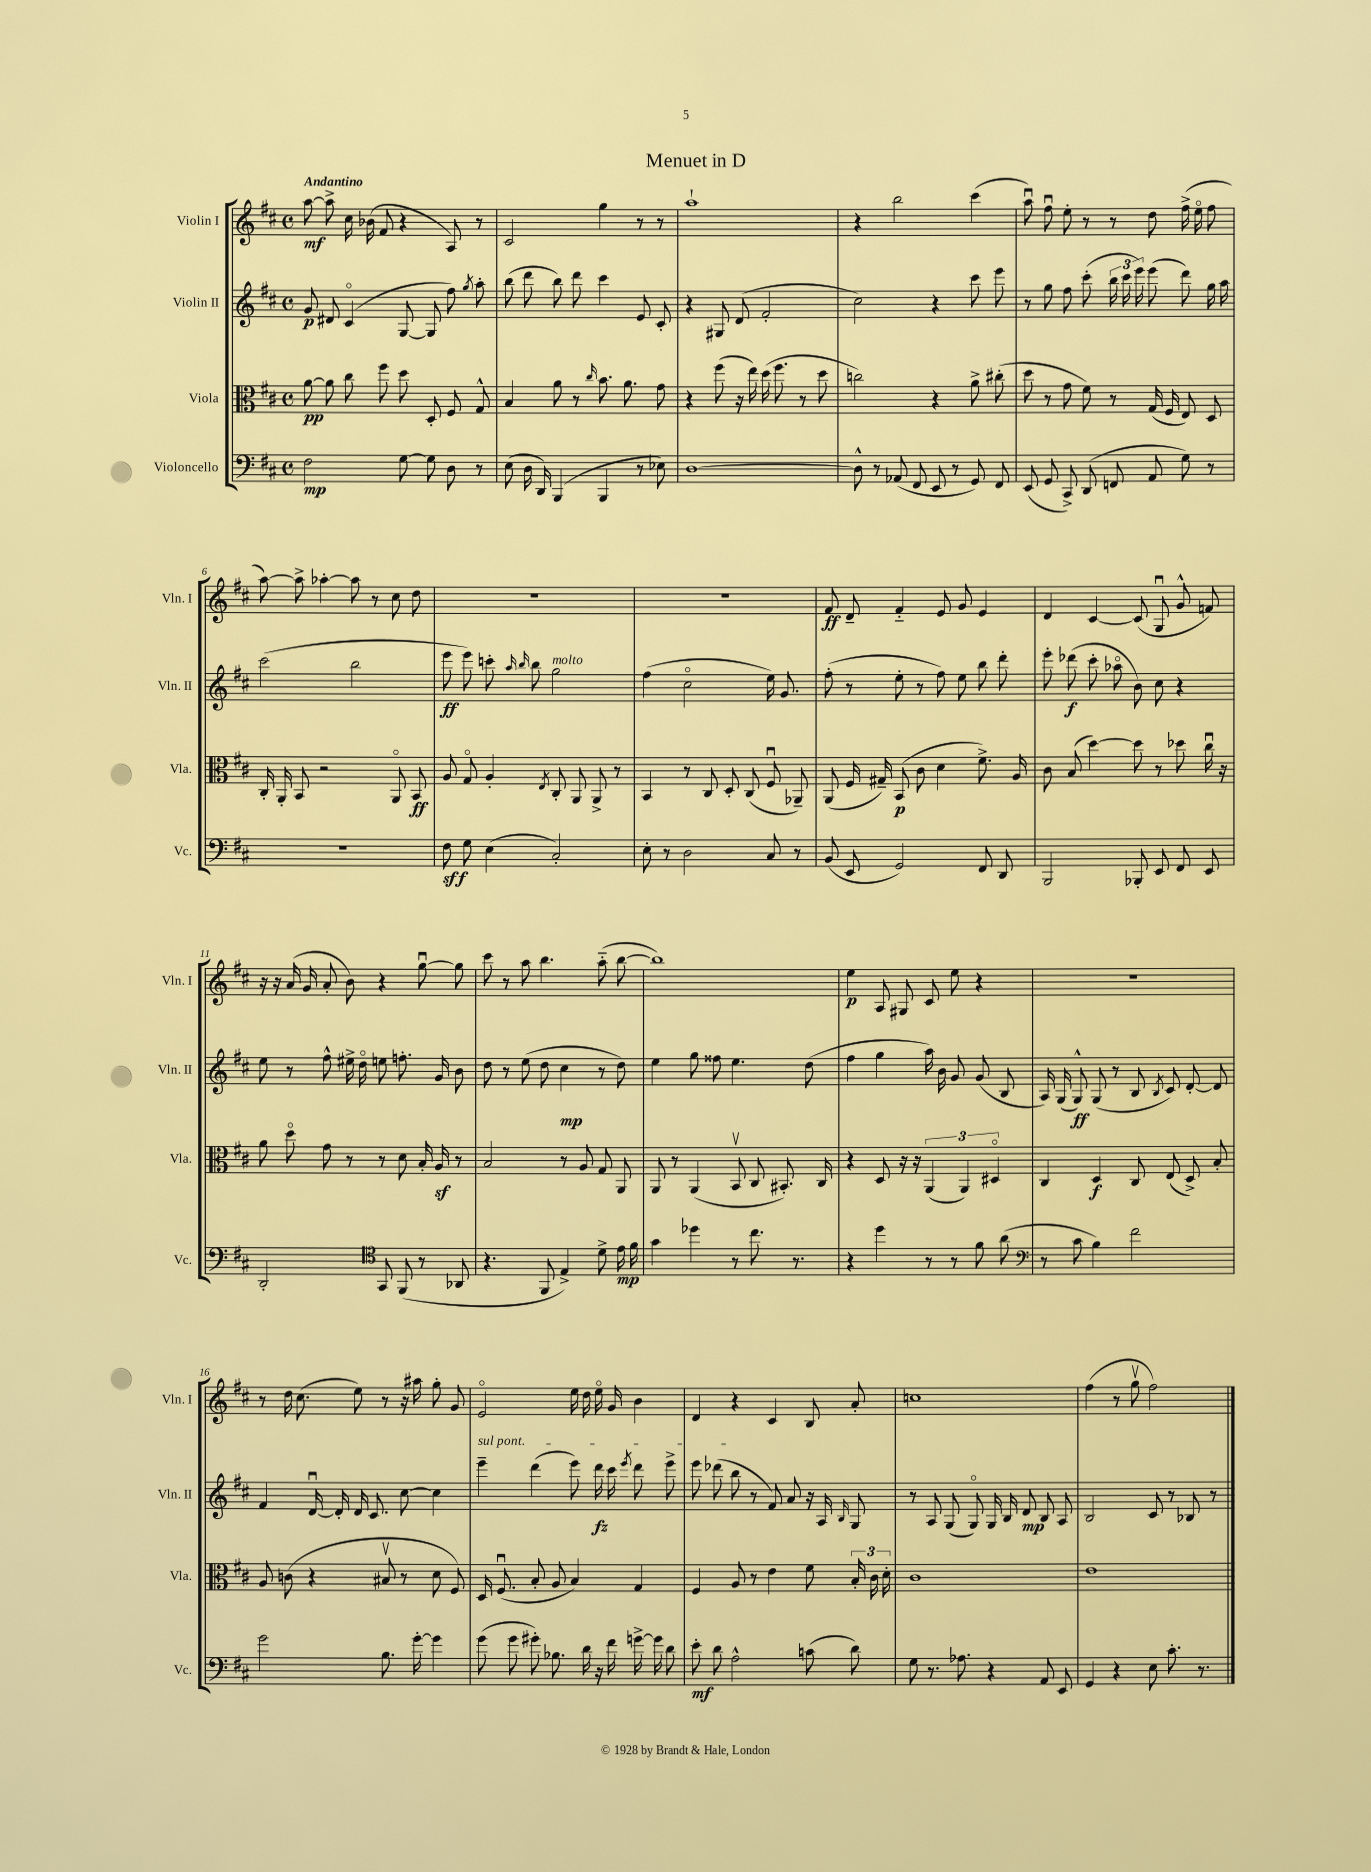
\header { title = "Menuet in D" }
<<
\new StaffGroup <<
\new Staff = "s0" \with { instrumentName = "Violin I" shortInstrumentName = "Vln. I" } {
    \clef treble \key d \major \defaultTimeSignature \time 4/4 \tempo "Andantino"
    \autoBeamOff a''8~\mf a''8-> cis''16 bes'16( fis'8 r4 a8) r8 |
    cis'2 g''4 r8 r8 |
    a''1-! |
    r4 b''2 cis'''4( |
    a''8\downbow) fis''8\downbow e''8-. r8 r8 d''8 fis''16->( e''16\flageolet fis''8 |
    a''8~) a''8-> aes''4~-. aes''8 r8 cis''8 d''8 |
    R1 |
    r1 |
    fis'8\ff d'8-- fis'4-_ e'8 g'8 e'4 |
    d'4 cis'4~ cis'8( g8\downbow g'8-^ f'8) |
    r16 r16 a'16( g'16 a'8-. b'8) r4 g''8~\downbow g''8 |
    cis'''8 r8 a''8 b''4. a''8-_( b''8~ |
    b''1) |
    e''4\p a8 gis8 cis'8 e''8 r4 |
    R1 |
    r8 d''16 cis''8.( e''8) r8 r16 ais''16 g''8-. g'8 |
    e'2\flageolet e''16 d''16 e''16\flageolet g'16 b'4 |
    d'4 r4 cis'4 b8 a'8-. |
    c''1 |
    fis''4( r8 g''8\upbow fis''2) \bar "|." |
}
\new Staff = "s1" \with { instrumentName = "Violin II" shortInstrumentName = "Vln. II" } {
    \clef treble \key d \major \defaultTimeSignature \time 4/4
    \autoBeamOff g'8\p dis'8 cis'4\flageolet( g8~ g8 fis''8) \acciaccatura { g''8 } a''8-. |
    b''8( d'''8 b''8) d'''8 cis'''4 e'8 cis'8-. |
    r4 gis8 d'8( fis'2-. |
    cis''2) r4 cis'''8 e'''8 |
    r8 g''8 fis''8 cis'''8-.( \tuplet 3/2 { b''16 cis'''16 e'''16) } e'''8( d'''8) g''16 a''16 |
    cis'''2( b''2 |
    e'''8\ff e'''8) c'''8-. \grace { a''16 b''16 } b''8 g''2^\markup { \italic "molto" } |
    fis''4( cis''2\flageolet e''16) g'8. |
    fis''8-.( r8 e''8-. r8 fis''8) e''8 b''8 d'''8-. |
    e'''8-. des'''8\f( cis'''8-. aes''8\flageolet b'8) cis''8 r4 |
    e''8 r8 fis''8-^ eis''16-> d''16\flageolet e''8 f''8.-. g'16 b'8 |
    d''8 r8 e''8( d''8 cis''4\mp r8 d''8) |
    e''4 g''8 fisis''8 e''4. d''8( |
    fis''4 g''4 a''16) b'16 g'8 g'8( b8 |
    a16) g16( g8-^\ff) g8( r8 b8 \acciaccatura { b8 } cis'8) d'8~-. d'8 |
    fis'4 d'16~\downbow d'16-. d'16 cis'8. cis''8~ cis''4 |
    \once \override TextSpanner.bound-details.left.text = \markup { \italic "sul pont." } e'''4--\startTextSpan d'''4( e'''8) d'''16\fz cis'''16 \acciaccatura { e'''8 } d'''8 e'''8-> |
    e'''8 des'''8( b''8\stopTextSpan r8 fis'8) a'8 r16 a16 \grace { b16 } g8 |
    r8 a8 g8( g8\flageolet) g16 b16 d'8\mp b8 a8 |
    b2 cis'8 r8 bes8 r8 \bar "|." |
}
\new Staff = "s2" \with { instrumentName = "Viola" shortInstrumentName = "Vla." } {
    \clef alto \key d \major \defaultTimeSignature \time 4/4
    \autoBeamOff a'8~\pp a'8 cis''8 fis''8 d''8 d8-. fis8 g8-^ |
    b4 a'8 r8 \grace { cis''16 } b'8. a'8. g'8 |
    r4 fis''8( r16 e''16) d''16( fis''8. r8 d''8 |
    c''2) r4 a'8-> cis''8-.( |
    d''8 r8 g'8 fis'8) r8 g16( fis16 e8) d8 |
    cis16-. a,16-. b,8 r2 a,8\flageolet b,8\ff |
    a8 g8\flageolet a4-. \acciaccatura { e8 } cis8-. a,8 a,8-> r8 |
    b,4 r8 cis8 d8-. cis8( fis8\downbow aes,8--) |
    a,8( fis16 gis16--) b,8\p( cis'8 d'4 fis'8.->) a16 |
    cis'8 b8( d''4~) d''8 r8 des''8 cis''16\downbow r16 |
    a'8 d''8\flageolet g'8 r8 r8 d'8 b16-. a16\sf r8 |
    b2 r8 a8 g8 a,8 |
    a,8 r8 a,4( b,8\upbow cis8 bis,8.-.) cis16 |
    r4 d8 r16 r16 \tuplet 3/2 { a,4( a,4) dis4\flageolet } |
    cis4 d4\f cis8 e8( d8->) b8-. |
    a8 c'8( r4 bis8\upbow r8 d'8 fis8) |
    d16 fis8.\downbow( b8-. a8 b4) g4 |
    fis4 a8 r8 e'4 fis'8 \tuplet 3/2 { b16-. cis'16 d'16-. } |
    cis'1 |
    e'1 \bar "|." |
}
\new Staff = "s3" \with { instrumentName = "Violoncello" shortInstrumentName = "Vc." } {
    \clef bass \key d \major \defaultTimeSignature \time 4/4
    \autoBeamOff fis2\mp g8~ g8 d8 r8 |
    e8( d16 d,16) b,,4( b,,4 r8 ees8) |
    d1~ |
    d8-^ r8 aes,8( fis,8 e,8 r8 g,8) fis,8 |
    e,8( g,8 cis,8->) d,8( f,8 a,8 g8) r8 |
    R1 |
    fis8\sff g8 e4( cis2-.) |
    e8-. r8 d2 cis8 r8 |
    b,8( e,8 g,2) fis,8 d,8 |
    b,,2 bes,,8-. e,8 fis,8 e,8 |
    d,2-. \clef tenor g,8 fis,8( r8 aes,8 |
    r4. fis,8 e4->) d'8-> e'16\mp fis'16 |
    g'4 des''4 r8 cis''8. r8. |
    r4 d''4 r8 r8 fis'8 a'8( |
    \clef bass r8 cis'8 b4) fis'2 |
    g'2 b8. g'16~-. g'4 |
    g'8( g'8 gis'8-.) bes8. d'16 r16 fis'16 g'16~-> g'16 d'8 |
    e'8-.\mf d'8 a2-^ c'8( d'8) |
    g8 r8. aes8. r4 a,8 e,8 |
    g,4 r4 e8 cis'8.-. r8. \bar "|." |
}
>>
>>
